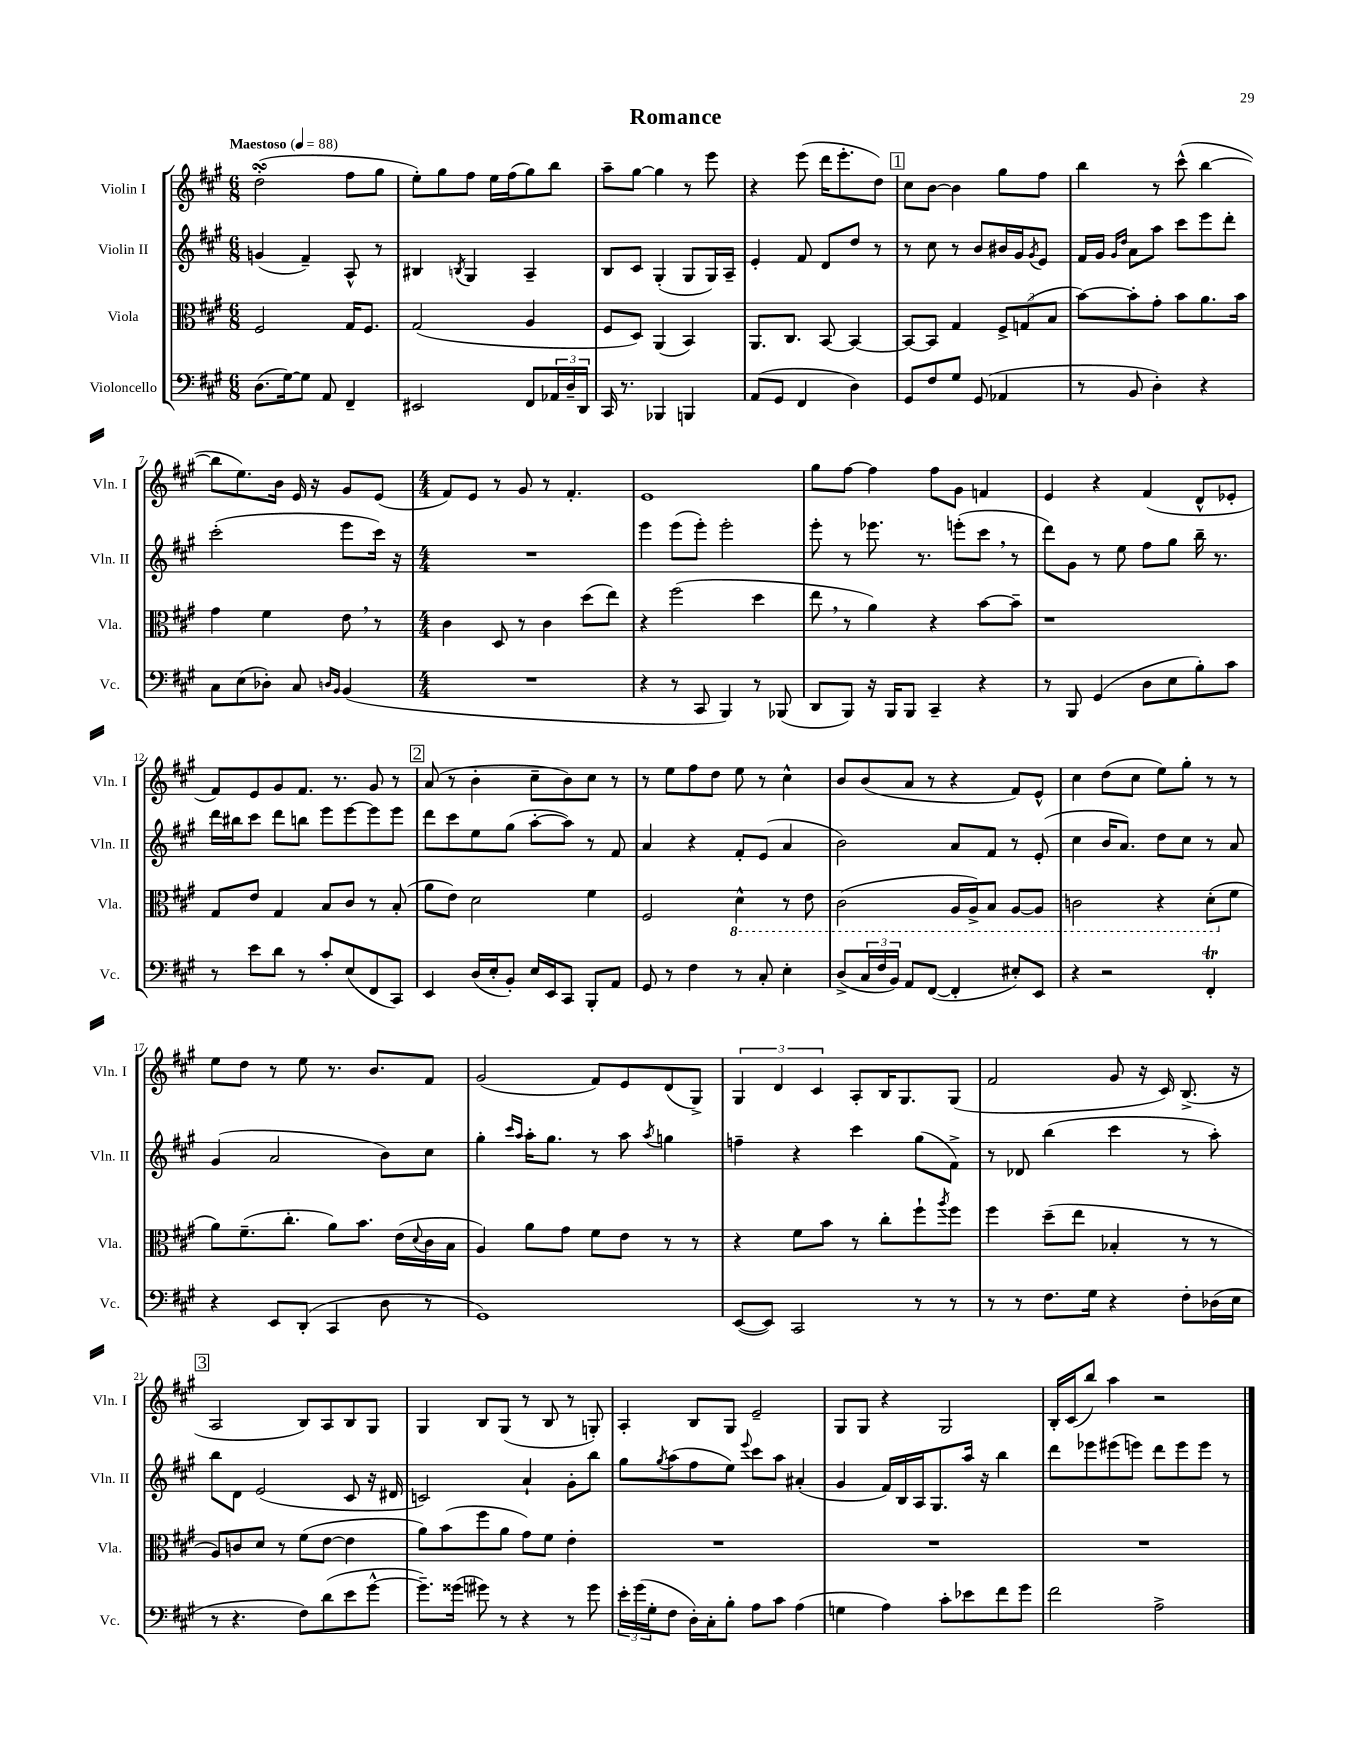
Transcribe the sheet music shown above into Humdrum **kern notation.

**kern	**kern	**kern	**kern
*staff4	*staff3	*staff2	*staff1
*clefF4	*clefC3	*clefG2	*clefG2
*k[f#c#g#]	*k[f#c#g#]	*k[f#c#g#]	*k[f#c#g#]
*M6/8	*M6/8	*M6/8	*M6/8
*MM88	*MM88	*MM88	*MM88
(8.D\L	2F#/	(4g/	(2dd'\
[16G#\k)	.	.	.
8G#\]J	.	4f#~/)	.
8AA/	.	.	.
4FF#~/	16G#/LK	8A^^/	8ff#\L
.	8.F#/J	.	.
.	.	8r	8gg#\J
=	=	=	=
2EE#/	(2G#/	4B#/	8ee'\L)
.	.	.	8gg#\
.	.	8qB/	.
.	.	4G#/	8ff#\J
.	.	.	16ee\LL
.	.	.	(16ff#\J
8FF#/L	4A/	4A~/	8gg#\)
24AA-/L	.	.	8bb\J
24D~/	.	.	.
24DD/JJ	.	.	.
=	=	=	=
16CC#/	8F#/L	8B/L	8aa~\L
8.r	.	.	.
.	8D/J)	8c#/J	[8gg#\J
4BBB-/	(4AA/	(4G#'/	4gg#\]
4BBB/	4BB/)	8G#/L	8r
.	.	16G#/L)	8eee\
.	.	16A~/JJ	.
=	=	=	=
(8AA/L	8.AA/L	4e'/	4r
8GG#/J	.	.	.
.	8.C#/J	.	.
4FF#/	.	8f#/	(8eee\
.	[8BB/	8d/L	16ddd\LK
.	.	.	8.eee'\
4D\)	4BB/_	8dd/J	.
.	.	8r	8dd\J)
=	=	=	=
8GG#/L	8BB/_L	8r	8cc#\L
8F#/	8BB/]J	8cc#\	[8b\J
8G#/J	4G#/	8r	4b\]
(8GG#/	.	8b/L	.
4AA-/	12F#^/L	16b#/L	8gg#\L
.	.	16g#/J	.
.	(12G/	.	.
.	.	8qg#/	.
.	.	8e/J	8ff#\J
.	12B/J	.	.
=	=	=	=
8r	[8b\L)	16f#/LL	4bb\
.	.	16g#/JJ	.
.	.	16qqg#/LL	.
.	.	16qqdd/JJ	.
8BB/	8b'\]	8a\L	.
4D'\)	8g#'\J	8aa\J	8r
.	8b\L	8ccc#\L	(8ccc#^^\
4r	8.a\	8eee\	[4bb\
.	.	8ddd'\J	.
.	16b\Jk	.	.
=	=	=	=
8C#\L	4g#\	(2ccc#'\	8bb\]L
(8E\	.	.	8.ee\)
8D-'\J)	4f#\	.	.
.	.	.	16b\Jk
8C#/	.	.	16e/
.	.	.	16r
16qqD/LL	.	.	.
16qqBB/JJ	.	.	.
(4BB/	8e\	8eee\L	8g#/L
.	8r	16ccc#\Jk)	(8e/J
.	.	16r	.
=	=	=	=
*M4/4	*M4/4	*M4/4	*M4/4
1r	4c#\	1r	8f#/L)
.	.	.	8e/J
.	8D/	.	8r
.	8r	.	8g#/
.	4c#\	.	8r
.	.	.	4.f#'/
.	(8dd\L	.	.
.	8ee\J)	.	.
=	=	=	=
4r	4r	4eee\	1e
8r	(2ff#\	(8eee\L	.
8CC#/	.	8eee'\J)	.
4BBB/)	.	2eee'\	.
8r	4dd\	.	.
(8BBB-/	.	.	.
=	=	=	=
8DD/L	8ee\	8eee'\	8gg#\L
8BBB/J)	8r	8r	[8ff#\J
16r	4a\)	8.eee-\	4ff#\]
16BBB/LK	.	.	.
8BBB/J	.	.	.
.	.	8.r	.
4CC#~/	4r	.	8ff#\L
.	.	(8eee'\L	8g#\J
4r	[8b\L	8ccc#\J	4f/
.	8b~\]J	8r	.
=	=	=	=
8r	1r	8ddd\L)	4e/
8BBB/	.	8g#\J	.
(4GG#/	.	8r	4r
.	.	8ee\	.
8D\L	.	8ff#\L	(4f#/
8E\	.	8gg#\J	.
8B'\)	.	16bb~\	8d^^/L
.	.	8.r	.
8c#\J	.	.	8e-'/J
=	=	=	=
8r	8G#/L	16ddd\LL	8f#/L)
.	.	16bb#\J	.
8e\L	8e/J	8ccc#\J	8e/
8d\J	4G#/	8ddd\L	8g#/
8r	.	8bb\J	8.f#/J
8c#'/L	8B/L	8eee\L	.
.	.	.	8.r
(8E/	8c#/J	[8eee\	.
8FF#/	8r	8eee\]	8g#/
8CC#/J)	(8B'/	8eee\J	8r
=	=	=	=
4EE/	8a\L	8ddd\L	(8a/
.	8e\J)	8ccc#\	8r
(16D/LL	2d\	8ee\	4b'\
16E'/J	.	.	.
8BB'/J)	.	(8gg#\J	.
16E/LL	.	[8aa'\L	8cc#~\L
16EE/J	.	.	.
8CC#/J	.	8aa\]J)	8b\)
8BBB'/L	4f#\	8r	8cc#\J
8AA/J	.	8f#/	8r
=	=	=	=
8GG#/	2F#/	4a/	8r
8r	.	.	8ee\L
4F#\	.	4r	8ff#\
.	.	.	8dd\J
8r	4D^^\	8f#'/L	8ee\
8C#'/	.	(8e/J	8r
4E'\	8r	4a/	4cc#^^\
.	8E\	.	.
=	=	=	=
(8D^/L	(2C#\	2b\)	8b/L
24C#/L	.	.	(8b/
24F#/	.	.	.
24BB/JJ)	.	.	.
8AA/L	.	.	8a/J
([8FF#/J	.	.	8r
4FF#'/]	16AA/LL	8a/L	4r
.	16AA^/J)	.	.
.	8BB/J	8f#/J	.
8E#'/L)	[8AA/L	8r	8f#/L)
8EE/J	8AA/]J	(8e'/	8e^^/J
=	=	=	=
4r	2C\	4cc#\	4cc#\
2r	.	16b/LK	(8dd\L
.	.	8.a/J)	.
.	.	.	8cc#\J
.	4r	8dd\L	8ee\L)
.	.	8cc#\J	8gg#'\J
4FF#'/	(8D'\L	8r	8r
.	8f#\J	8a/	8r
=	=	=	=
4r	8a\L)	(4g#/	8ee\L
.	(8.f#~\	.	8dd\J
8EE/L	.	2a/	8r
.	8.cc#'\J	.	.
(8DD'/J	.	.	8ee\
4CC#/	8a\L)	.	8.r
.	8.b\J	.	.
.	.	.	8.b/L
8D\	.	8b\L)	.
.	(16e\LL	.	.
.	8qqd/	.	.
8r	16c#\	8cc#\J	8f#/J
.	16B\JJ	.	.
=	=	=	=
1GG#)	4A/)	4gg#'\	(2g#/
.	.	16qqccc#/LL	.
.	.	16qqaa/JJ	.
.	8a\L	16aa'\LK	.
.	.	8.gg#\J	.
.	8g#\J	.	.
.	8f#\L	8r	8f#/L)
.	8e\J	8aa\	8e/
.	.	8qaa/	.
.	8r	4gg\	(8d/
.	8r	.	8G#^/J)
=	=	=	=
([8EE/L	4r	4ff~\	6G#/
8EE/]J)	.	.	.
.	.	.	6d/
2CC#/	8f#\L	4r	.
.	.	.	6c#/
.	8b\J	.	.
.	8r	4ccc#\	8A'/L
.	8cc#'\L	.	16B/K
.	.	.	8.G#/
8r	8ff#`\	(8gg#\L	.
.	8qaa/	.	.
8r	8ff#\J	8f#^\J)	(8G#/J
=	=	=	=
8r	4ff#\	8r	2f#/
8r	.	8d-/	.
8.F#\L	(8dd~\L	(4bb\	.
.	8ee\J	.	.
16G#\Jk	.	.	.
4r	4B-'/	4ccc#\	8g#/
.	.	.	16r
.	.	.	16c#/)
8F#'\L	8r	8r	(8.B^/
(16D-\L	8r	8aa'\)	.
16E\JJ	.	.	16r
=	=	=	=
8r	8A/L)	8bb\L	2A/
4.r	8c/	8d\J	.
.	8d/J	(2e/	.
.	8r	.	.
8F#\L)	(8f#\L	.	8B/L)
(8d\	[8e\J	.	8A/
8e\	4e\]	8c#/	8B/
[8g#^^\J	.	16r	8G#/J
.	.	16d#/	.
=	=	=	=
8.g#~\]L)	8a\L)	2c/)	4G#/
.	(8b\	.	.
(16g##\Jk	.	.	.
8g#\)	8ff#\	.	8B/L
8r	8a\J	.	(8G#/J
4r	8g#\L)	4a`/	8r
.	8f#\J	.	8B/
8r	4e'\	8g#'\L	8r
8g#\	.	8bb\J	8G'/)
=	=	=	=
24e'\LL	1r	8gg#\L	4A'/
(24g#\	.	.	.
24G#'\J	.	.	.
.	.	8qgg#/	.
8F#\J	.	(8aa\	.
16D'\LL)	.	8ff#\	8B/L
16C#'\J	.	.	.
8B'\J	.	8ee\J)	8G#/J
.	.	8qqeee/	.
8A\L	.	8ccc#\L	2e~/
8c#\J	.	8aa\J	.
(4A\	.	(4a#'/	.
=	=	=	=
4G\	1r	4g#/	8G#/L
.	.	.	8G#/J
4A\)	.	16f#/LL)	4r
.	.	16B/	.
.	.	16A/J	.
.	.	8.G#/	.
8c#'\L	.	.	2G#/
8e-\	.	16aa/Jk	.
.	.	16r	.
8f#\	.	4bb\	.
8g#\J	.	.	.
=	=	=	=
2f#\	1r	8ddd\L	16B'/LL
.	.	.	(16c#/J
.	.	8eee-\	8bb/J)
.	.	(8eee#\	4aa\
.	.	8eee\J)	.
2A^\	.	8ddd\L	2r
.	.	8eee\	.
.	.	8eee\J	.
.	.	8r	.
==	==	==	==
*-	*-	*-	*-
